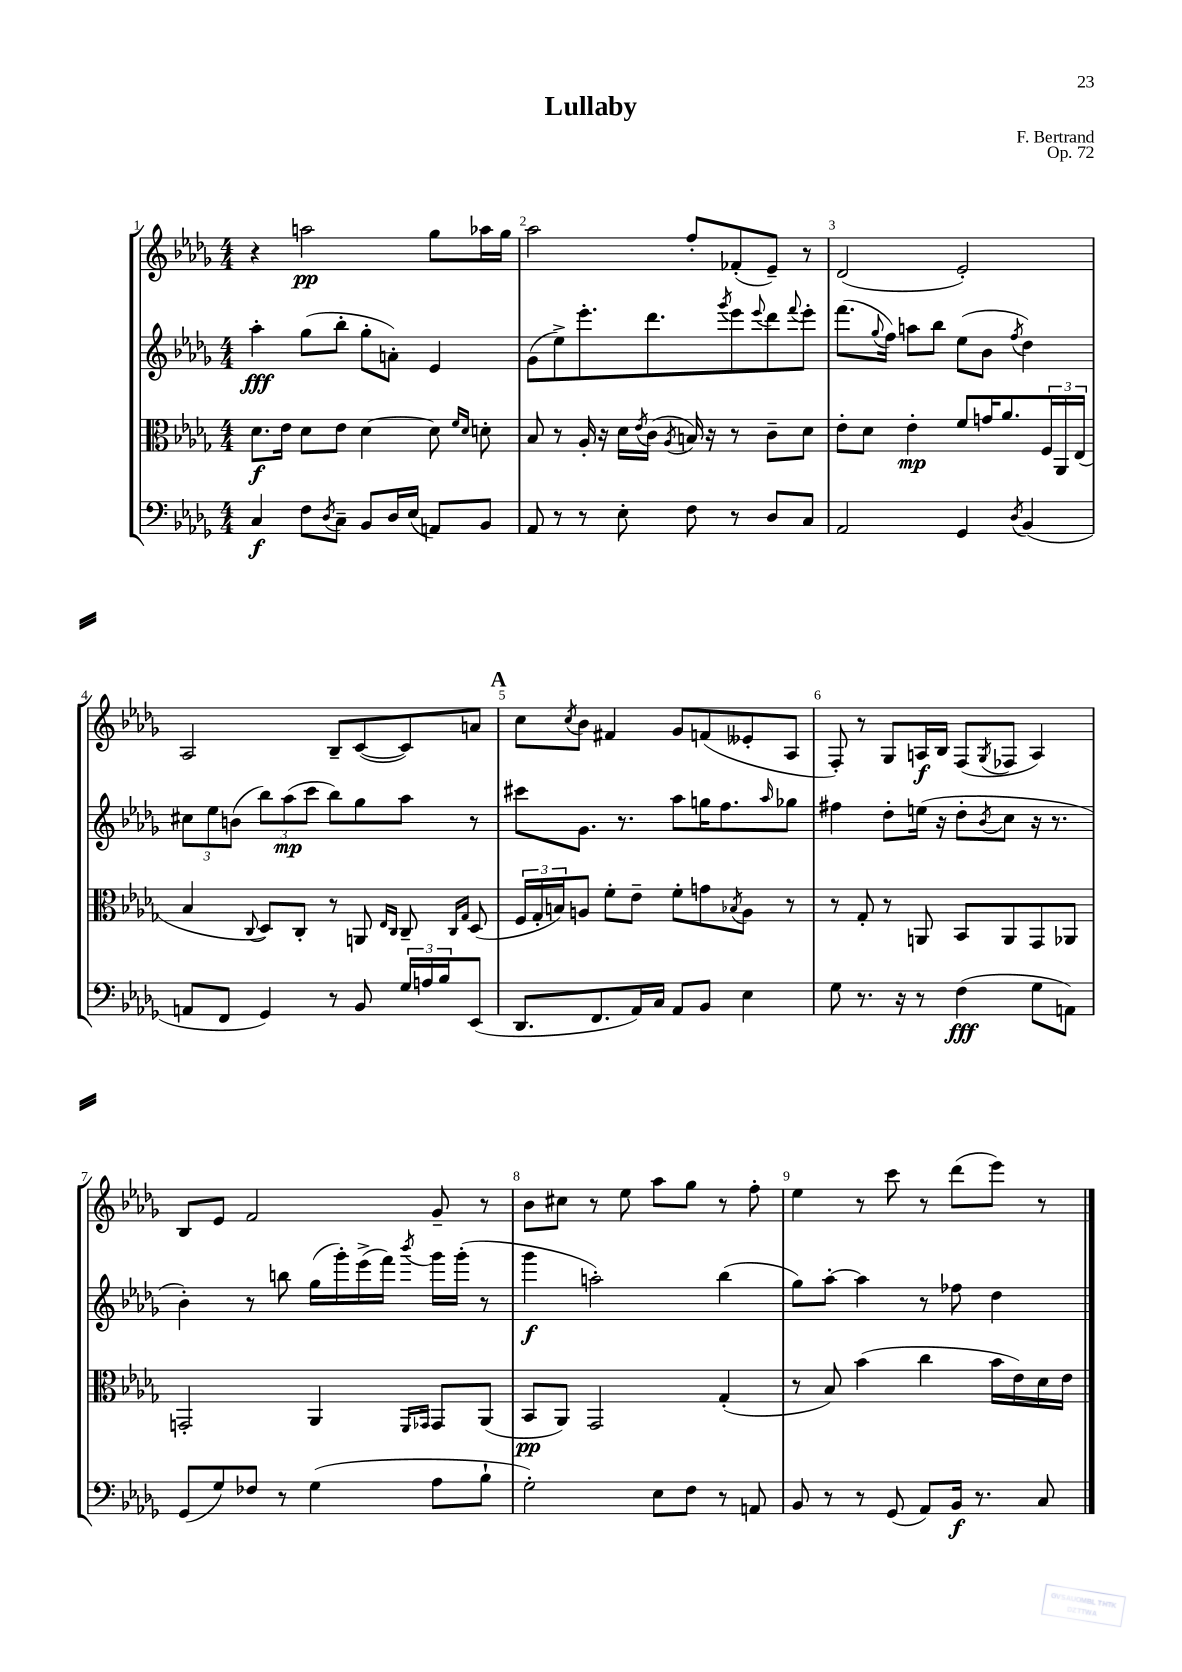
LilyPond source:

\header { title = "Lullaby" composer = "F. Bertrand" opus = "Op. 72" }
<<
\new StaffGroup <<
\new Staff = "s0" {
    \clef treble \key des \major \numericTimeSignature \time 4/4
    r4 a''2\pp ges''8 aes''16 ges''16 |
    aes''2 f''8-. fes'8-.( ees'8--) r8 |
    des'2( ees'2-.) |
    aes2 bes8-- c'8~( c'8) a'8 |
    \mark \markup { \bold "A" } c''8 \acciaccatura { c''8 } bes'8 fis'4 ges'8 f'8( eeses'8-. aes8 |
    f8-.) r8 ges8 a16\f bes16 f8( \acciaccatura { ges8 } fes8 a4) |
    bes8 ees'8 f'2 ges'8-- r8 |
    bes'8 cis''8 r8 ees''8 aes''8 ges''8 r8 f''8-. |
    ees''4 r8 c'''8 r8 des'''8( ees'''8) r8 \bar "|." |
}
\new Staff = "s1" {
    \clef treble \key des \major \numericTimeSignature \time 4/4
    aes''4-.\fff ges''8( bes''8-. ges''8-. a'8-.) ees'4 |
    ges'8( ees''8->) ees'''8.-. des'''8. \acciaccatura { ges'''8 } ees'''8 \appoggiatura { ees'''8 } des'''8 \appoggiatura { f'''8 } ees'''8-. |
    f'''8.( \appoggiatura { ges''8 } f''16) a''8 bes''8 ees''8( bes'8 \acciaccatura { f''8 } des''4) |
    \tuplet 3/2 { cis''8 ees''8 b'8( } \tuplet 3/2 { bes''8) aes''8\mp( c'''8 } bes''8) ges''8 aes''8 r8 |
    \mark \markup { \bold "A" } cis'''8 ges'8. r8. aes''8 g''16 f''8. \grace { aes''16 } ges''8 |
    fis''4 des''8-. e''16( r16 des''8-. \acciaccatura { bes'8 } c''8 r16 r8. |
    bes'4-.) r8 b''8 ges''16( ges'''16-.) ees'''16->( f'''16) \acciaccatura { bes'''8 } ges'''16 ges'''16-.( r8 |
    ges'''4\f a''2-.) bes''4( |
    ges''8) aes''8~-. aes''4 r8 fes''8 des''4 \bar "|." |
}
\new Staff = "s2" {
    \clef alto \key des \major \numericTimeSignature \time 4/4
    des'8.\f ees'16 des'8 ees'8 des'4~ des'8 \grace { f'16 des'16 } d'8-. |
    bes8 r8 aes16-. r16 des'16 \acciaccatura { ees'8 } c'16( \acciaccatura { aes8 } b16) r16 r8 c'8-- des'8 |
    ees'8-. des'8 ees'4-.\mp f'8 g'16 aes'8. \tuplet 3/2 { f16 aes,16 ees16( } |
    bes4 \appoggiatura { c8 } des8) c8-. r8 a,8 \grace { ees16 c16 } c8-- \grace { c16 ges16 } des8( |
    \mark \markup { \bold "A" } \tuplet 3/2 { f16 ges16-. b16) } a8 f'8-. ees'8-- f'8-. g'8 \acciaccatura { bes8 } a8 r8 |
    r8 ges8-. r8 a,8 bes,8 a,8 ges,8 aes,8 |
    g,2-. aes,4 \grace { f,16 ges,16 } ges,8 aes,8( |
    bes,8\pp aes,8) ges,2 ges4-.( |
    r8 bes8) bes'4( c''4 bes'16 ees'16) des'16 ees'16 \bar "|." |
}
\new Staff = "s3" {
    \clef bass \key des \major \numericTimeSignature \time 4/4
    c4\f f8 \acciaccatura { des8 } c8-- bes,8 des16 ees16( a,8) bes,8 |
    aes,8 r8 r8 ees8-. f8 r8 des8 c8 |
    aes,2 ges,4 \acciaccatura { des8 } bes,4( |
    a,8 f,8 ges,4) r8 bes,8 \tuplet 3/2 { ges16 a16 bes16 } ees,8( |
    \mark \markup { \bold "A" } des,8. f,8. aes,16) c16 aes,8 bes,8 ees4 |
    ges8 r8. r16 r8 f4\fff( ges8 a,8) |
    ges,8( ges8) fes8 r8 ges4( aes8 bes8-! |
    ges2-.) ees8 f8 r8 a,8 |
    bes,8 r8 r8 ges,8( aes,8) bes,16\f r8. c8 \bar "|." |
}
>>
>>
\layout { \context { \Score \override BarNumber.break-visibility = ##(#f #t #t) barNumberVisibility = #all-bar-numbers-visible } }
